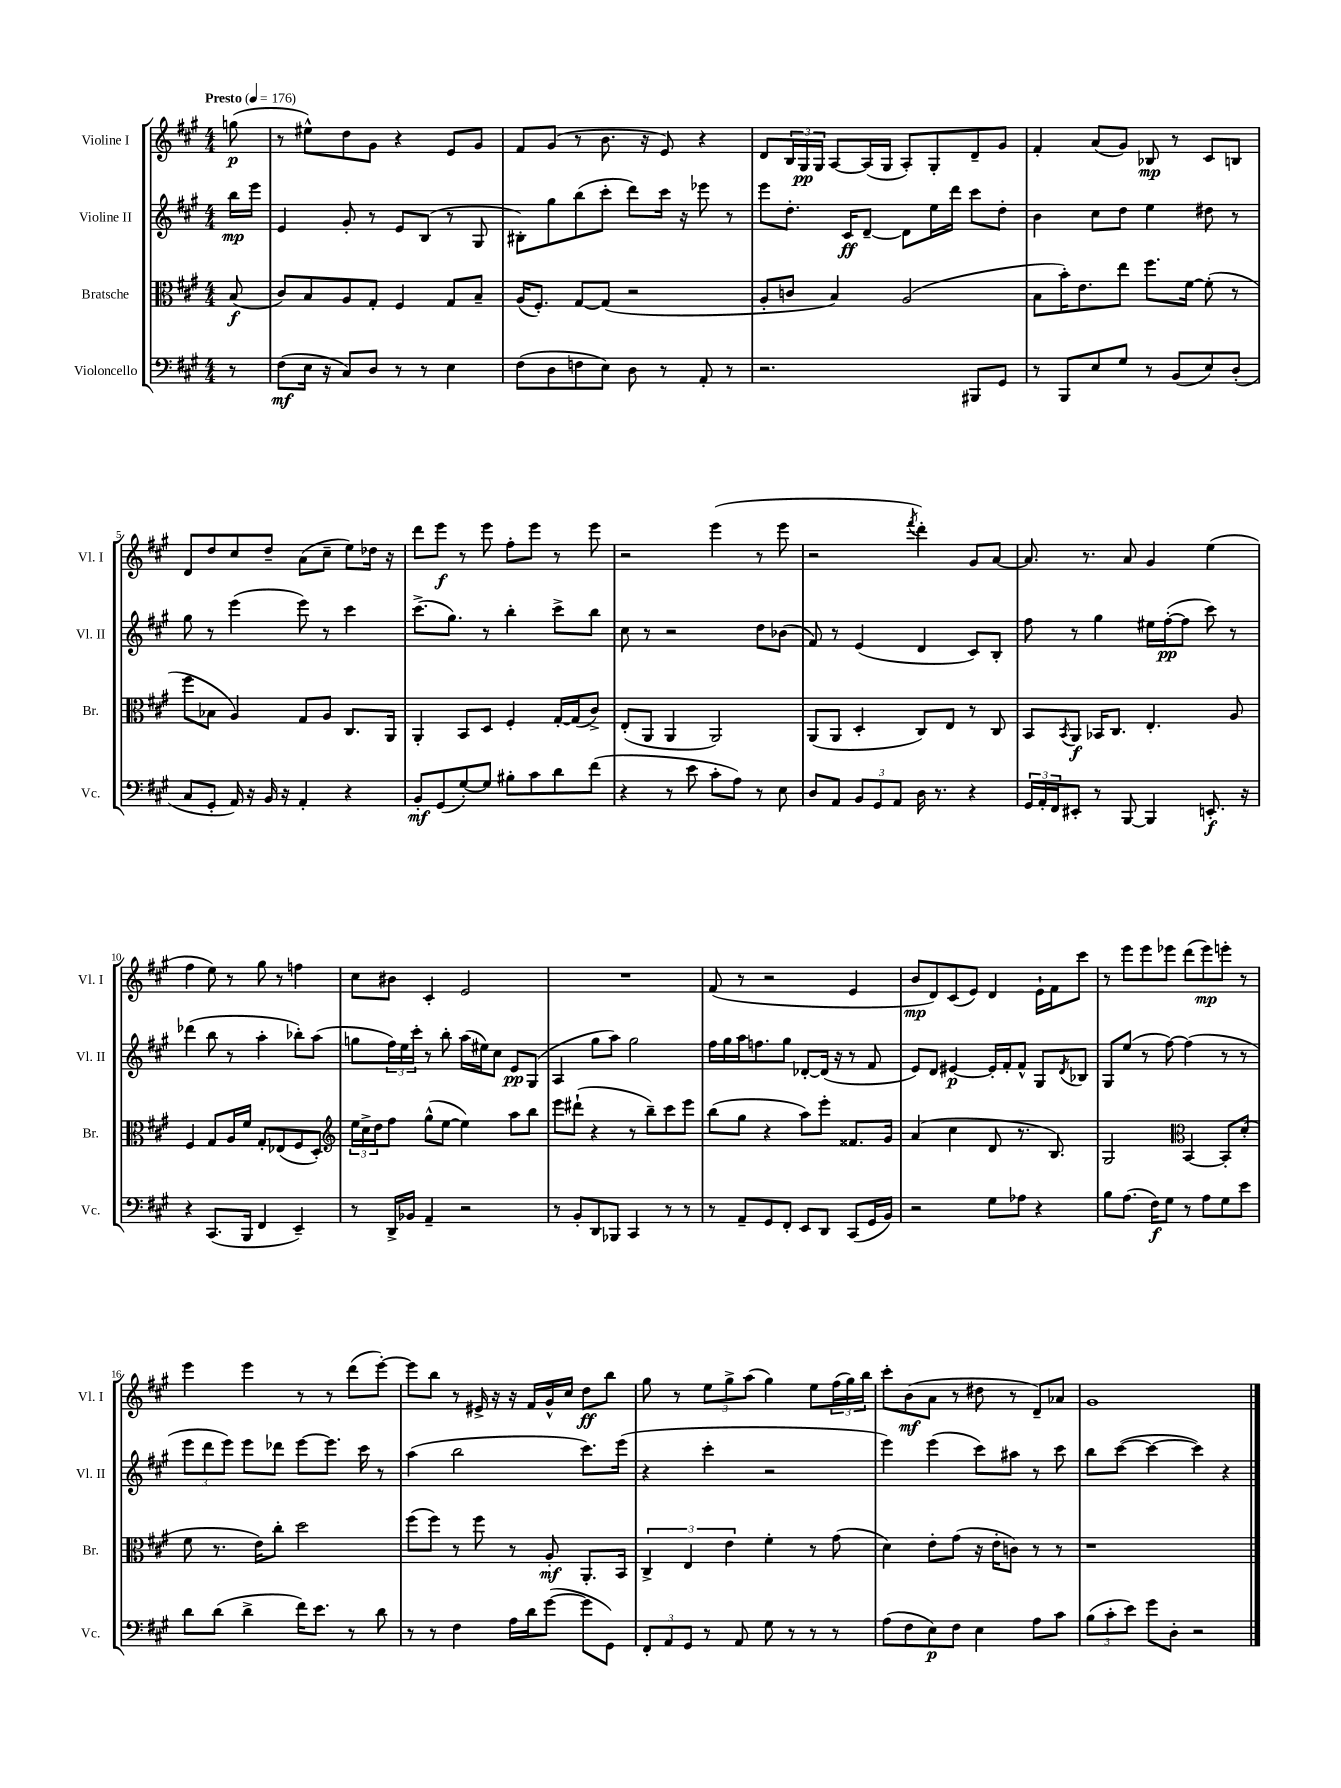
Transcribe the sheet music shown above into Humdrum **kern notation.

**kern	**kern	**kern	**kern
*staff4	*staff3	*staff2	*staff1
*clefF4	*clefC3	*clefG2	*clefG2
*k[f#c#g#]	*k[f#c#g#]	*k[f#c#g#]	*k[f#c#g#]
*M4/4	*M4/4	*M4/4	*M4/4
*MM176	*MM176	*MM176	*MM176
8r	(8B	16bb	(8gg
.	.	16eee	.
=	=	=	=
(8F#	8c#)	4e	8r
16E	8B	.	8ee#^^)
16r	.	.	.
8C#)	8A	8g#'	8dd
8D	8G#'	8r	8g#
8r	4F#	8e	4r
8r	.	(8B	.
4E	8G#	8r	8e
.	8B~	8G#	8g#
=	=	=	=
(8F#	(16A	8B#')	8f#
.	8.F#')	.	.
8D	.	8gg#	(8g#
8F	[8G#	(8bb	8r
8E)	(8G#]	8ccc#'	8.b
8D	2r	8ddd)	.
.	.	.	16r
8r	.	16ccc#	8e)
.	.	16r	.
8AA'	.	8eee-	4r
8r	.	8r	.
=	=	=	=
2.r	8A'	8eee	8d
.	8c	8.dd'	24B
.	.	.	24G#
.	.	.	24G#
.	4B)	.	[8A
.	.	16c#	.
.	.	[8d~	(16A]
.	.	.	16G#
.	(2A	8d]	8A')
.	.	16ee	8G#'
.	.	16ddd	.
8BBB#	.	8ccc#	8d~
8GG#	.	8dd'	8g#
=	=	=	=
8r	8B	4b	4f#'
8BBB	16b')	.	.
.	8.e	.	.
8E	.	8cc#	(8a
8G#	8ee	8dd	8g#)
8r	8.ff#	4ee	8B-
(8BB	.	.	8r
.	[16f#	.	.
8E)	(8f#']	8dd#	8c#
(8D'	8r	8r	8B
=	=	=	=
8C#	8ff#	8gg#	8d
8GG#'	8B-	8r	8dd
16AA)	4A)	(4eee	8cc#
16r	.	.	.
16BB	.	.	8dd~
16r	.	.	.
4AA'	8G#	8eee)	(8a
.	8A	8r	8cc#~
4r	8.C#	4ccc#	8ee)
.	.	.	16dd-
.	16AA	.	16r
=	=	=	=
8BB'	4AA'	(8.ccc#^	8ddd
(8GG#	.	.	8eee
.	.	8.gg#)	.
[8G#')	8BB	.	8r
8G#]	8D	8r	8eee
8B#'	4F#'	4bb'	8ff#'
8c#	.	.	8eee
8d	[16G#'	8ccc#^	8r
.	(16G#]	.	.
(8f#	8c#^)	8bb	8eee
=	=	=	=
4r	(8E'	8cc#	2r
.	8AA	8r	.
8r	4AA	2r	.
8e	.	.	.
8c#'	2AA)	.	(4eee
8A)	.	.	.
8r	.	8dd	8r
8E	.	(8b-	8eee
=	=	=	=
8D	(8AA	8f#)	2r
8AA	8AA	8r	.
12BB	4D'	(4e	.
12GG#	.	.	.
12AA	.	.	.
.	.	.	8qfff#
16D	8C#)	4d	4ddd')
8.r	.	.	.
.	8E	.	.
4r	8r	8c#)	8g#
.	8C#	8B'	[8a
=	=	=	=
24GG#	8BB	8ff#	8.a]
24AA'	.	.	.
24FF#	.	.	.
.	8qBB	.	.
8EE#'	8AA	8r	.
.	.	.	8.r
8r	16BB-	4gg#	.
.	8.C#	.	.
[8BBB	.	.	8a
4BBB]	4.E'	16ee#	4g#
.	.	([16ff#'	.
.	.	8ff#]	.
8.EE'	.	8ccc#)	(4ee
.	8A	8r	.
16r	.	.	.
=	=	=	=
4r	4F#	(4ddd-	4ff#
(8.CC#	8G#	8bb	8ee)
.	16A	8r	8r
16BBB	16f#	.	.
4FF#	8G#'	4aa'	8gg#
.	(8E-	.	8r
4EE~)	8F#	8bb-')	4ff
.	8D')	(8aa	.
=	=	=	=
*	*clefG2	*	*
8r	24ee	8gg	8cc#
.	24cc#^	.	.
.	24dd	.	.
16DD^	8ff#	24ff#)	8b#
.	.	24ee	.
16BB-	.	.	.
.	.	24ccc#'	.
4AA~	(8gg#^^	8r	4c#'
.	[8ee	8bb'	.
2r	4ee])	(16aa	2e
.	.	16ee#)	.
.	.	8cc#	.
.	8aa	8e	.
.	8bb	(8G#	.
=	=	=	=
8r	8eee	4A	1r
8BB'	(8ddd#`	.	.
8DD	4r	8gg#	.
8BBB-	.	8aa)	.
4CC#	8r	2gg#	.
.	8bb~)	.	.
8r	8ccc#	.	.
8r	8eee	.	.
=	=	=	=
8r	(8bb	16ff#	(8f#
.	.	16gg#	.
8AA~	8gg#	16aa	8r
.	.	8.ff	.
8GG#	4r	.	2r
8FF#'	.	8gg#	.
8EE	8aa)	[8d-'	.
8DD	8eee'	(16d-]	.
.	.	16r	.
(8CC#	8.f##	8r	4e
16GG#	.	8f#	.
16BB)	16g#	.	.
=	=	=	=
2r	(4a	8e)	8b
.	.	8d	8d)
.	4cc#	[4e#	(8c#
.	.	.	8e)
8G#	8d	16e#']	4d
.	.	16f#'	.
8A-	8.r	8f#^^	.
4r	.	8G#	16e`
.	8.B)	.	16f#
.	.	8qd	.
.	.	8B-	8ccc#
=	=	=	=
8B	2G#	8G#	8r
(8.A	.	(8ee	8eee
.	.	8r	8eee
16F#)	.	.	.
8G#	.	[8ff#)	8eee-
*	*clefC3	*	*
8r	[4BB	(4ff#]	(8ddd
8A	.	.	8eee-)
8G#	8BB']	8r	8eee'
8e	(8d'	8r	8r
=	=	=	=
8d	8f#	12eee	4eee
.	.	12ddd	.
(8d	8.r	.	.
.	.	12eee)	.
4d^	.	8eee	4eee
.	16e)	.	.
.	8cc#'	8ddd-	.
16f#)	2dd	[8eee	8r
8.e	.	.	.
.	.	8.eee]	8r
8r	.	.	(8ddd
.	.	16ccc#	.
8d	.	8r	[8eee')
=	=	=	=
8r	(8ff#	(4aa	8eee]
8r	8ff#)	.	8bb
4F#	8r	2bb	8r
.	8ff#	.	16e#^
.	.	.	16r
16A	8r	.	16r
16d	.	.	16f#
([8g#	8A'	.	16g#^^
.	.	.	16cc#
8g#]	8.AA'	8.ccc#)	8dd
8GG#)	.	.	8bb
.	16BB	(16eee	.
=	=	=	=
12FF#'	6C#^	4r	8gg#
12AA	.	.	.
.	.	.	8r
12GG#	6E	.	.
8r	.	4ccc#'	12ee
.	6e	.	12gg#^
8AA	.	.	.
.	.	.	(12aa
8G#	4f#'	2r	4gg#)
8r	.	.	.
8r	8r	.	8ee
8r	(8g#	.	(24ff#
.	.	.	24gg#)
.	.	.	24bb
=	=	=	=
(8A	4d)	4eee)	8ccc#'
8F#	.	.	(8b
8E)	8e'	(4eee	8a
8F#	(8g#	.	8r
4E	16r	8ccc#)	8dd#
.	16e'	.	.
.	8c)	8aa#	8r
8A	8r	8r	8d~)
8c#	8r	8ccc#	8a-
=	=	=	=
(12B	1r	8bb	1g#
12c#'	.	.	.
.	.	([8ccc#	.
12e)	.	.	.
8g#	.	4ccc#_	.
8D'	.	.	.
2r	.	4ccc#])	.
.	.	4r	.
==	==	==	==
*-	*-	*-	*-
